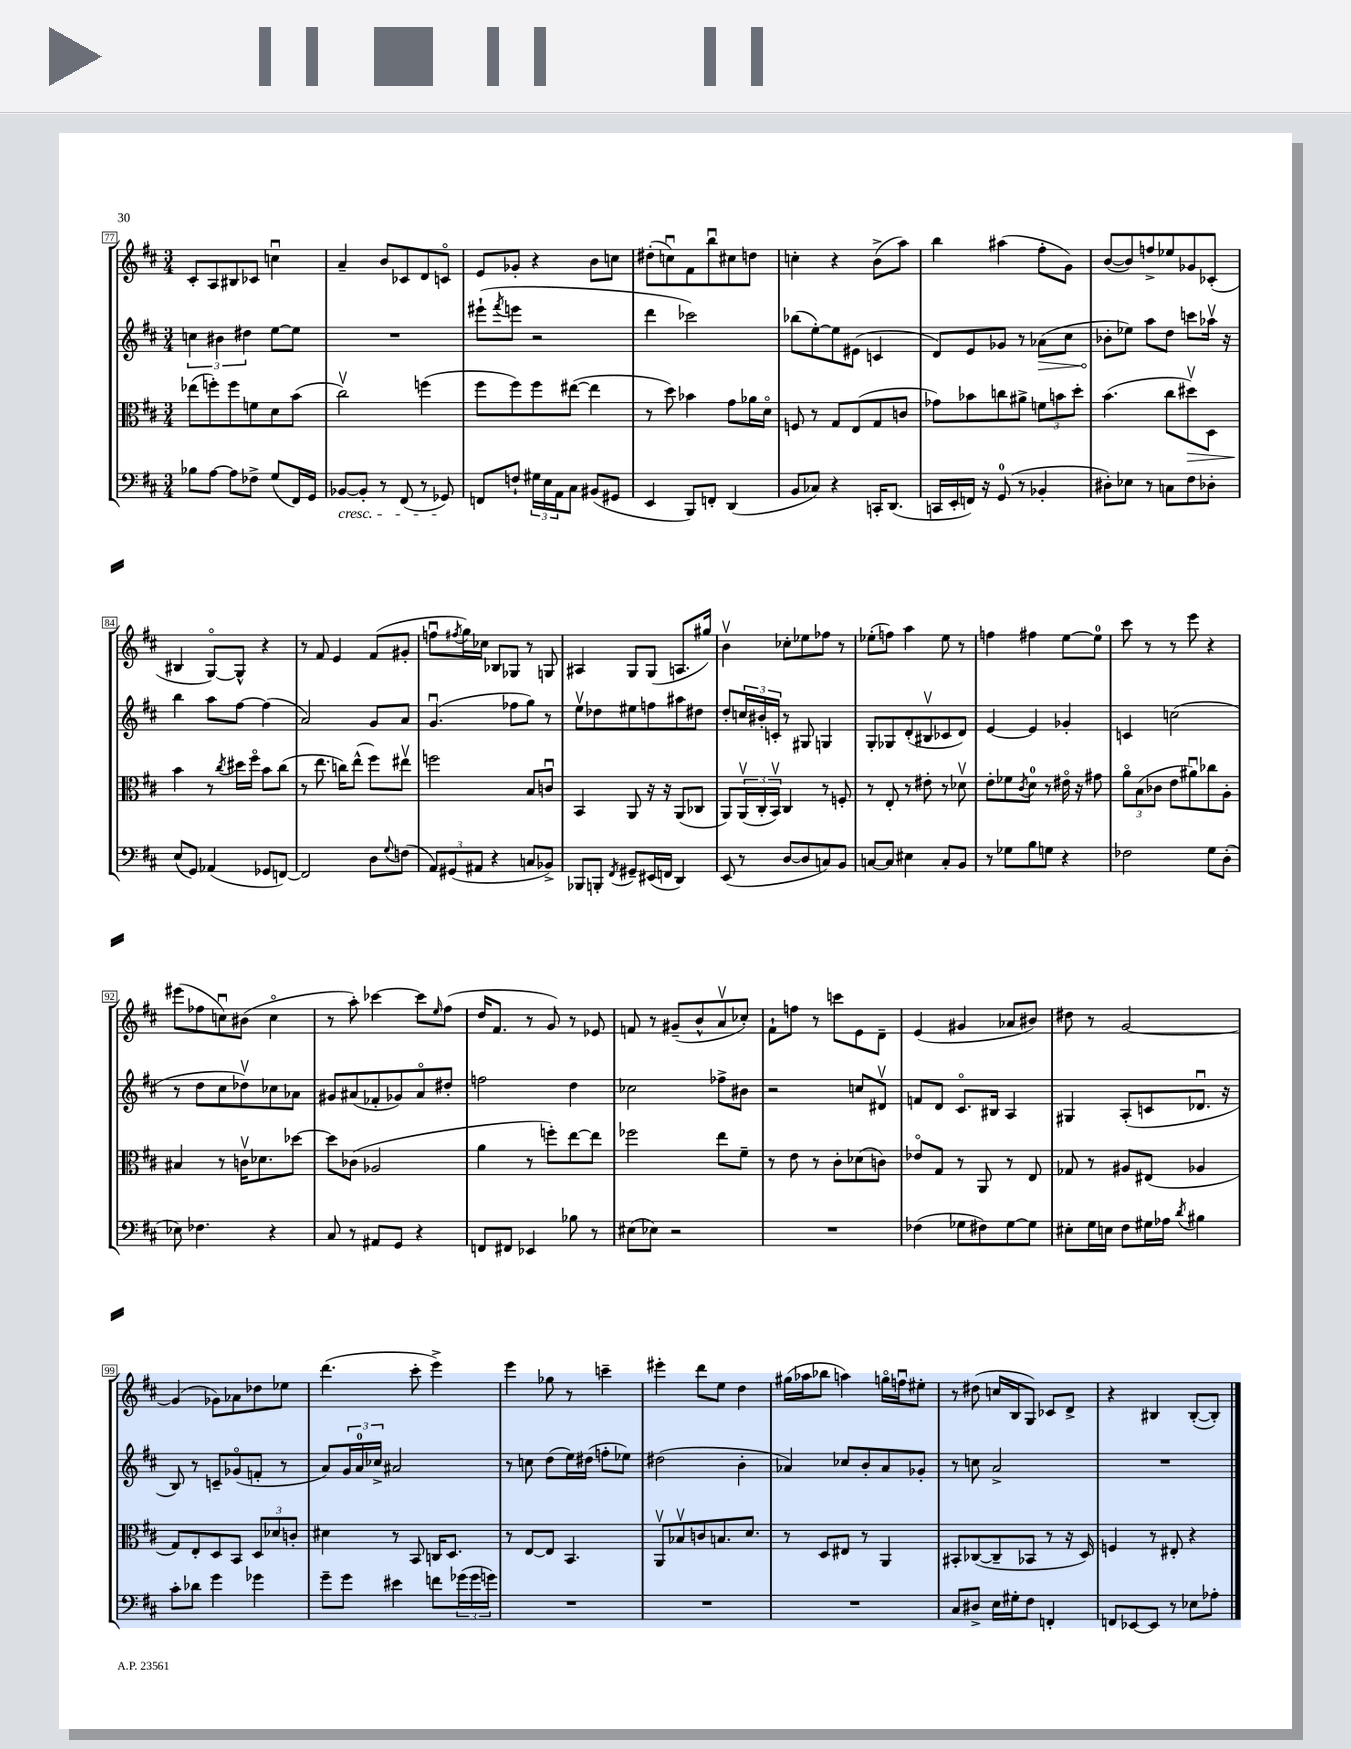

**kern	**kern	**kern	**kern
*staff4	*staff3	*staff2	*staff1
*clefF4	*clefC3	*clefG2	*clefG2
*k[f#c#]	*k[f#c#]	*k[f#c#]	*k[f#c#]
*M3/4	*M3/4	*M3/4	*M3/4
8B-\L	(8ee-\L	6cc\	8c#'/L
[8A\J	8ff'\)	.	8A/
.	.	6b#\	.
8A\]L	8ff\	.	8B#/
.	.	6dd#\	.
8F-^\J	8f\	.	8c-/J
(8G/L	8d\	[8ee\L	4ccu\
16FF#/L)	(8b\J	8ee\]J	.
16GG/JJ	.	.	.
=	=	=	=
[8BB-/L	2cc#v\)	2.r	4a~/
8BB-'/]J	.	.	.
8r	.	.	8b/L
(8FF#/	.	.	8c-/
8r	(4ff\	.	8d/
8GG-/)	.	.	8co/J
=	=	=	=
8FF/L	8ff#\L	(8eee#`\L	8e/L
.	.	8qfff#/	.
8F`/J	8ff#\)	8eee\J	8g-'/J
24G#\LL	8ff#\	2r	4r
24E\	.	.	.
24AA\J	.	.	.
8C#\J	([8ee#\J	.	.
(8BB#/L	4ee#\]	.	8b\L
8GG#/J	.	.	8cc\J
=	=	=	=
4EE/	8r	4ddd\	(8dd#'\L
.	8dd\)	.	8ccu\)
8BBB/L)	4b-\	2ccc-\)	8f#\
8FF'/J	.	.	8bbu\
(4DD/	8g\L	.	8cc#\
.	16a-\L	.	8dd\J
.	16do\JJ	.	.
=	=	=	=
8BB/L	8F/	(8bb-\L	4cc'\
8C-/J)	8r	[8ee'\)	.
4r	8G/L	8ee\]	4r
.	(8E/	(8e#\J	.
16CC'/LK	8G/	4c/	(8b^\L
(8.DD/J	.	.	.
.	8c/J	.	8aa\J)
=	=	=	=
16CC/LL	8g-\L)	8d/L)	4bb\
16EE'/	.	.	.
16FF/JJ)	8b-\	8e/	.
16r	.	.	.
(8GG/	8cc\	8g-/J	(4aa#\
8r	8a#^\J	8r	.
4BB-'/	12f\L	(8a-\L	8ff#'\L
.	12b\	.	.
.	.	8cc#\J	8g\J)
.	12dd'\J	.	.
=	=	=	=
8D#'\L)	(4.b\	8b-'\L	([8b/L
8E-\J	.	8ee-\J)	8b/])
8r	.	8aa\L	8ff^/
8C\L	8cc#\L	8dd\J	8ee-/
8F#\	8dd#v\)	8ccc\L	8g-/
8D-'\J	8D\J	16aa-v\Jk	(8c-'/J
.	.	16r	.
=	=	=	=
(8E/L	4b\	4bb\	4B#/
8GG/J)	.	.	.
(4AA-/	8r	8aa\L	[8Go/L)
.	8qcc#/	.	.
.	16dd#\LL	[8ff#\J	8G^^/]J
.	16ff#o\JJ	.	.
8GG-/L	8b\L	(4ff#\]	4r
[8FF/J)	(8cc#\J	.	.
=	=	=	=
2FF/]	8r	2a/)	8r
.	8.ee\	.	8f#/
.	.	.	4e/
.	16cc\LK)	.	.
.	(8ee^^\J	.	.
8D\L	8ff#\L)	8g/L	(8f#/L
8qqG/	.	.	.
(8F\J	8ee#v\J	8a/J	8g#'/J
=	=	=	=
12AA/L)	2ff\	(4.gu/	8ffu\L
(12GG#/	.	.	.
.	.	.	8qff#/
.	.	.	16gg\L)
12AA#/J	.	.	.
.	.	.	16cc-\JJ
4r	.	.	8B-/L
.	.	8ff-\L	8G-/J
8C/L	8B/L	8gg\J)	8r
8BB-^/J)	8cu/J	8r	8G/
=	=	=	=
8BBB-/L	4BB/	8eev\L	4A#/
8BBB'/J	.	8dd-\	.
8qFF#/	.	.	.
8GG#~/L	8AA/	8ee#\	8G/L
(16EE#/L	16r	8ff\	(8G/J
16FF/JJ	16r	.	.
4DD/)	(8AA/L	8aa#\	8.A/L
.	8C-/J	8dd#\J	.
.	.	.	16gg#/Jk)
=	=	=	=
(8EE/	8AA/L)	8dd'/L	4bv\
8r	(24AAv/L	24cc/L	.
.	24C#'/	24b#'/	.
.	24BBv/JJ)	24c'/JJ	.
[8D/L	4C#/	8r	8cc-'\L
8D/]	.	8G#/	8ee-\
8C/)	8r	4G/	8ff-\J
8BB/J	8F'/	.	8r
=	=	=	=
[8C/L	8r	8G'/L	(8ee-'\L
8C/]J	8E'/	8G-/	8ff\J)
4E#\	8r	(8d'/	4aa\
.	8e#'\	8B#v/	.
8C'/L	8r	8c-/	8ee-\
8BB/J	8d-v\	8d/J)	8r
=	=	=	=
8r	8e'\L	[4e/	4ff\
8G-\L	8f-\	.	.
.	8qc#/	.	.
8B\	8d\J	4e/]	4ff#\
8G\J	8r	.	.
4r	16e#o\	4g-'/	[8ee\L
.	16r	.	.
.	8g#\	.	8ee\]J
=	=	=	=
2F-\	12ao\L	4c/	8ccc#\
.	(12B\	.	.
.	.	.	8r
.	12c-\J	.	.
.	8e\L	(2cc\	8r
.	8a#u\)	.	8eee\
8G\L	8cc-\	.	4r
(8D'\J	8A'\J	.	.
=	=	=	=
8E-\)	4B#/	8r	(8eee#\L
4.F-\	.	8dd\L	8ff-\
.	8r	8cc#\	8ccu\)
.	16cv\LK	8dd-v\)	(8b#\J
.	8.d-\	.	.
4r	.	8cc-\	4cco\
.	[8dd-\J	8a-\J	.
=	=	=	=
8C#/	8dd-\]L	8g#/L	8r
8r	(8c-\J	(8a#/	8aa'\)
8AA#/L	2A-/	8f-'/	[4ccc-\
8GG/J	.	8g-/)	.
4r	.	8a#o/	8ccc-\]L
.	.	.	16qqee/
.	.	8dd#'/J	(8ff#\J
=	=	=	=
8FF/L	4a\	2ff\	16dd/LK
.	.	.	8.f#/J
8FF#/J	.	.	.
4EE-/	8r	.	8r
.	8ff'\L)	.	8g/)
8B-\	[8ee\	4dd\	8r
8r	8ee\]J	.	8e-/
=	=	=	=
(8E#\L	2ff-\	2cc-\	8f/
8E-\J)	.	.	8r
2r	.	.	(8g#~/L
.	.	.	8b^^/
.	8ee\L	8ff-^\L	8av/
.	8f#~\J	8b#\J	8cc-'/J)
=	=	=	=
2.r	8r	2r	8f#`\L
.	8e\	.	8ff\J
.	8r	.	8r
.	8c#'\L	.	8ccc\L
.	(8d-\	8cc/L	8e\
.	8c\J)	8d#v/J	8d~\J
=	=	=	=
(4F-\	8e-o/L	8f/L	(4e/
.	8G/J	8d/J	.
8G-\L	8r	8.c#o/L	4g#/
8F#\)	8AA/	.	.
.	.	16B#/Jk	.
[8G-\	8r	4A/	8a-/L
8G-\]J	8E/	.	8b#/J)
=	=	=	=
8E#'\L	8G-/	4G#/	8dd#\
16G\L	8r	.	8r
16E\JJ	.	.	.
8F#\L	8A#/L	(8A'/L	[2g/
16G#\L	(8E#/J	8c/	.
16A-\JJ	.	.	.
8qd/	.	.	.
4B#\	4A-/	8.d-u/J	.
.	.	16r	.
=	=	=	=
8c#'\L	8G/L)	8B/)	(4g/]
8d-\J	8E'/	8r	.
4g\	8D/	8c~/L	8g-\L)
.	8BB/J	(8g-o/	8a-\
4g-\	12D/L	8f'/J	8dd-\
.	12d-/	.	.
.	.	8r	8ee-\J
.	12c'/J	.	.
=	=	=	=
8g~\L	4d#\	8a/L)	(4.ddd\
8g\J	.	24g/L	.
.	.	24a/	.
.	.	24cc-^/JJ	.
4e#\	8r	2a#/	.
.	8BB/	.	8ccc#'\
8f\L	16C/LK	.	4eee^\)
.	8.D/J	.	.
(24g-\L	.	.	.
24g-\	.	.	.
24g\JJ)	.	.	.
=	=	=	=
2.r	8r	8r	4eee\
.	[8E/L	8cc\	.
.	8E/]J	(8dd\L	8gg-\
.	4.BB/	16ee\L)	8r
.	.	(16dd#\JJ	.
.	.	8ff'\L	4ccc~\
.	.	8ee-\J)	.
=	=	=	=
2.r	8AAv/L	(2dd#\	4eee#'\
.	8B-v/	.	.
.	8c/	.	8ddd\L
.	8.B/	.	8ee\J
.	.	4b'\	4dd\
.	8.d/J	.	.
=	=	=	=
2.r	8r	4a-/)	(16gg#\LL
.	.	.	16aa-\J
.	8D/L	.	8bb-\J
.	8E#/J	8cc-/L	4aa\)
.	8r	8b'/	.
.	4AA/	8a-/	16ggo\LL
.	.	.	16ffu\J
.	.	8g-'/J	8ee#'\J
=	=	=	=
8C#/L	8BB#'/L	8r	8r
8D#^/J	([8C-/	8cc\	(8dd#\
16E\LL	8C-~/]	2a^/	16cc/LL
16G#'\J	.	.	16B/J
8F#\J	8BB-/J	.	8G/J)
4FF'/	8r	.	8c-/L
.	16r	.	8d^/J
.	16D/)	.	.
=	=	=	=
8FF/L	4F/	2.r	4r
[8EE-/	.	.	.
8EE-/]J	8r	.	4B#/
8r	8E#'/	.	.
8E-\L	4r	.	([8B#'/L
8A-'\J	.	.	8B#'/]J)
==	==	==	==
*-	*-	*-	*-
